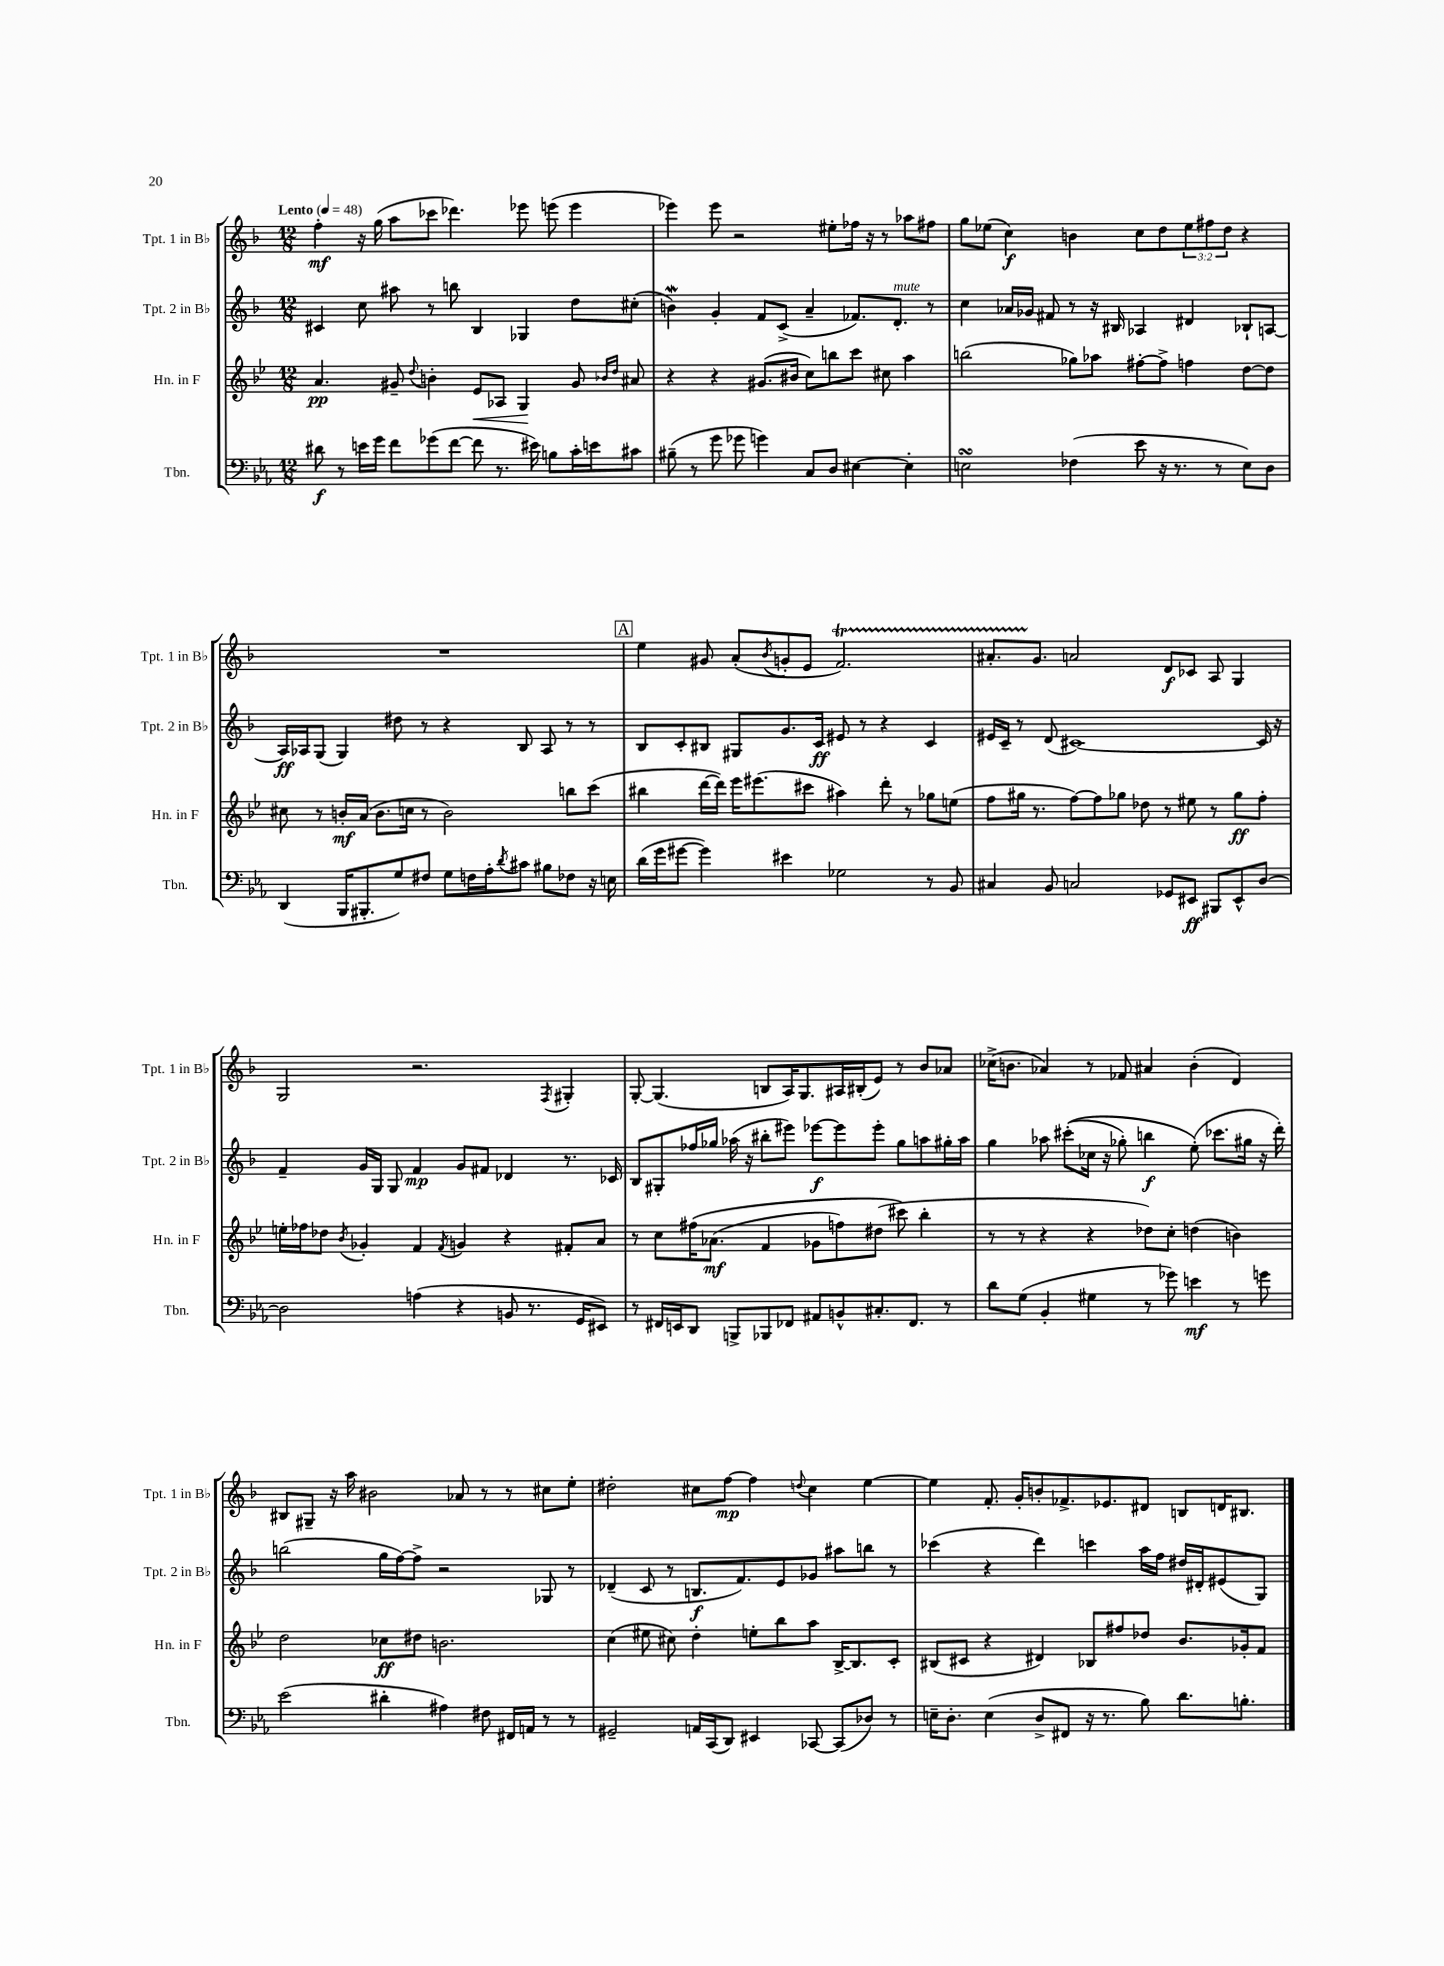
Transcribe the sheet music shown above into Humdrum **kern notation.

**kern	**kern	**kern	**kern
*staff4	*staff3	*staff2	*staff1
*clefF4	*clefG2	*clefG2	*clefG2
*k[b-e-a-]	*k[b-e-]	*k[b-]	*k[b-]
*M12/8	*M12/8	*M12/8	*M12/8
*MM48	*MM48	*MM48	*MM48
8d#	4.a	4c#	4ff'
8r	.	.	.
16e	.	8cc	16r
16g	.	.	(16gg
8f	8g#~	8aa#	8aa
.	8qqdd	.	.
(8g-	4b'	8r	8ccc-
[8f	.	8bb	4.ddd-)
8f]	8e-	4B-	.
8.r	8A-	.	.
.	4G	4G-	8eee-
16e#)	.	.	.
8B	.	.	(8eee
16c'	8g#	8dd	4eee
16e	.	.	.
.	16qqb-	.	.
.	16qqdd	.	.
8c#	8a#	(8cc#'	.
=	=	=	=
(8B#~	4r	4b)	4eee-)
8r	.	.	.
8g	4r	4g'	8eee-
8g-	.	.	2r
4g)	(8.g#	8f	.
.	.	(8c^	.
.	16b#	.	.
8C	8cc)	4a~	.
8D	8bb	.	8ee#'
[4E#	8ccc	8.f-)	16ff-
.	.	.	16r
.	8cc#	.	8r
.	.	8.d'	.
4E#']	4aa	.	8aa-
.	.	8r	8ff#
=	=	=	=
2E	(2bb	4cc	8gg
.	.	.	(8ee-
.	.	16a-	4cc)
.	.	16g-	.
.	.	8f#	.
(4F-	8gg-)	8r	4b
.	8aa-	16r	.
.	.	16B#	.
8e-	[8ff#'	4A-	8cc
16r	8ff#^]	.	8dd
8.r	.	.	.
.	4ff	4d#	12ee-
.	.	.	12ff#
8r	.	.	.
.	.	.	12dd
8E)	[8dd	8B-`	4r
8D	8dd]	[8A	.
=	=	=	=
(4DD	8cc#	16A]	1.r
.	.	16A-	.
.	8r	(8G	.
16BBB-	16b'	4G)	.
8.BBB#'	(16a	.	.
.	8.b	.	.
8G)	.	8dd#	.
.	16cc	.	.
8F#	8r	8r	.
8G	2b)	4r	.
16F	.	.	.
16A-'	.	.	.
8qd	.	.	.
8c#	.	8B-	.
8B#	.	8A-	.
8F-	8bb	8r	.
16r	(8ccc	8r	.
16E	.	.	.
=	=	=	=
(16d	4bb#	8B-	4ee
16g	.	.	.
[8g#	.	8c'	.
4g#])	[16ddd	8B#	8g#
.	16ddd])	.	.
.	16eee-	8G#	(8a'
.	(8.eee#	.	.
.	.	.	8qb-
4e#	.	8.g	8g'
.	8ccc#	.	8e
.	.	16c	.
2G-	4aa#)	8e#	2.f)
.	.	8r	.
.	8ddd'	4r	.
.	8r	.	.
8r	8gg-	4c	.
8BB-	(8ee	.	.
=	=	=	=
4C#	8ff	16e#	8.a#'
.	.	16c~	.
.	16gg#	8r	.
.	8.r	.	8.g
8BB-	.	(8d	.
2C	[8ff)	[1c#)	2a
.	8ff]	.	.
.	8gg-	.	.
.	8dd-	.	.
8GG-	8r	.	8d
8EE#	8ee#	.	8c-
8BBB#	8r	.	8A
8EE#^^	8gg-	.	4G
[8D	8ff'	16c#]	.
.	.	16r	.
=	=	=	=
2D]	16ee'	4f~	2G
.	16ff-	.	.
.	8dd-	.	.
.	8qb-	.	.
.	4g-'	16g	.
.	.	16G	.
.	.	8G	.
(4A	4f	4f	2.r
.	8qf	.	.
4r	4g	8g	.
.	.	8f#	.
8BB	4r	4d-	.
8.r	.	.	.
.	.	.	8qF
.	8f#'	8.r	4G#'
16GG	.	.	.
8EE#)	8a	.	.
.	.	16c-	.
=	=	=	=
8r	8r	8B-	[8G'
16FF#	8cc	8G#'	(4.G]
16EE	.	.	.
8DD	&(16ff#	16ff-	.
.	(8.a-	16gg-	.
8BBB^	.	(16aa-	.
.	.	16r	.
8BBB-	4f	8bb#'	8B
8FF-	.	8eee#)	16A)
.	.	.	8.G
8AA#	8g-	[8eee-	.
8BB^^	8ff)	8eee-]	16A#
.	.	.	(16B#'
8.C#'	(8dd#	8eee-'	8e)
.	8ccc#&)	8gg-	8r
8.FF-	.	.	.
.	4bb-'	8aa	8b-
8r	.	16gg#'	8a-
.	.	16aa	.
=	=	=	=
8d	8r	4gg	(16cc-^
.	.	.	8.b
(8G	8r	.	.
4BB-'	4r	8aa-	4a-)
.	.	&((8ccc#'	.
4G#	4r	16cc-	8r
.	.	16r	.
.	.	8gg-')	8f-
8r	8dd-)	4bb	4a#
8g-)	8cc'	.	.
4e	(4dd	(8ee'&)	(4b'
.	.	8.ccc-	.
8r	4b)	.	4d)
.	.	16gg#	.
8g	.	16r	.
.	.	16ddd')	.
=	=	=	=
(2e-	2dd	(2bb	8B#
.	.	.	8G#~
.	.	.	16r
.	.	.	16aa
.	.	.	2b#
4d#'	8cc-	16gg	.
.	.	[16ff)	.
.	8dd#	8ff^]	.
4A#)	2.b	2r	.
.	.	.	8a-
8F#	.	.	8r
16FF#	.	.	8r
16AA	.	.	.
8r	.	8G-	8cc#
8r	.	8r	8ee'
=	=	=	=
2GG#~	(4cc	(4d-~	2dd#'
.	8ee#	8c	.
.	8cc#)	8r	.
16AA	4dd'	8.B	8cc#
(16CC	.	.	.
8DD)	.	.	[8ff
.	.	8.f)	.
4EE#	8ee'	.	4ff]
.	8bb-	8e	.
.	.	.	8qqdd
[8CC-	8aa	8g-	4cc#
(8CC-]	[16B-^	8aa#	.
.	8.B-]	.	.
8D-)	.	8bb	[4ee
8r	8c'	8r	.
=	=	=	=
16E~	(8B#	(4ccc-	4ee]
8.D'	.	.	.
.	8c#	.	.
(4E	4r	4r	8.f'
.	.	.	16g'
8D^	4d#)	4ddd)	8b'
8FF#	.	.	8.f-^
16r	8B-	4ccc	.
8.r	.	.	8.e-
.	8ff#	.	.
8B-)	8dd-	16aa	8d#
.	.	16ff	.
8.d	8.b-	16dd#	8B
.	.	16d#'	.
.	.	(8e#	16d
8.B'	16g-'	.	8.B#
.	8f	8G)	.
==	==	==	==
*-	*-	*-	*-
